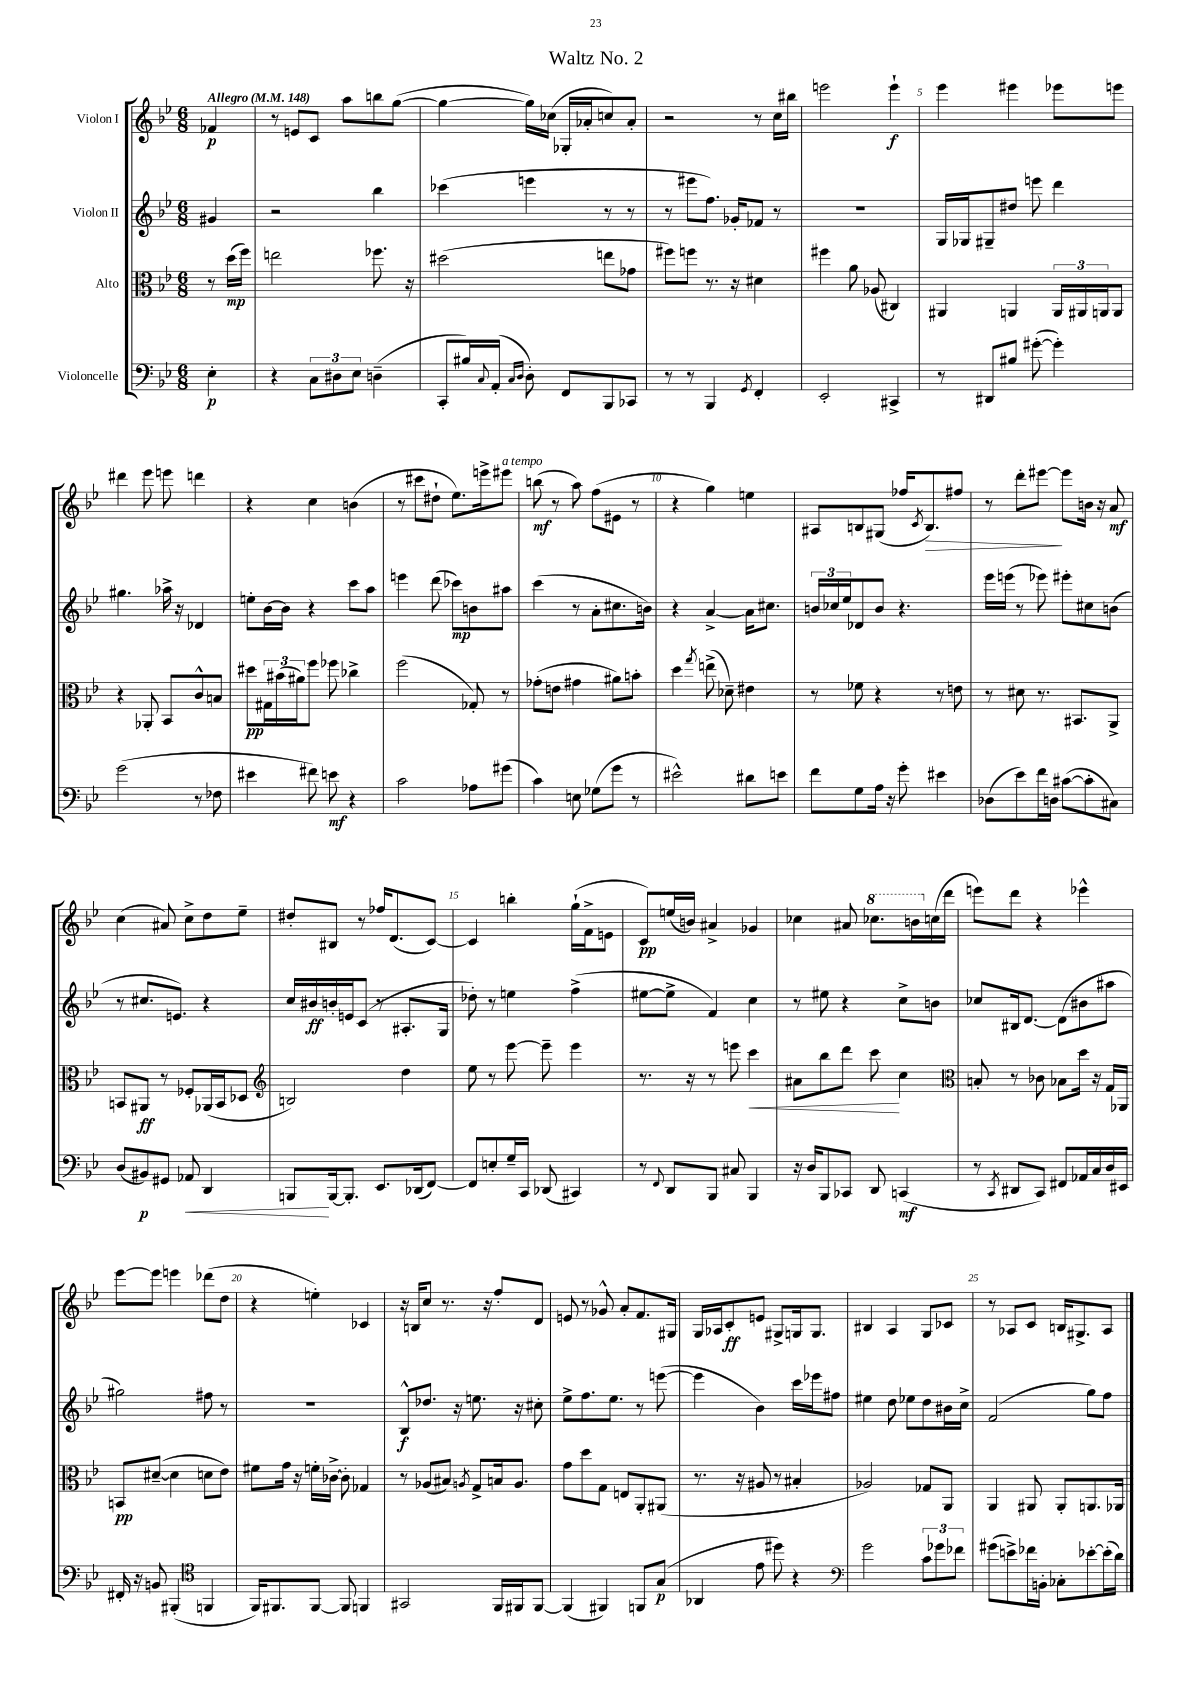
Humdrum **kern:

**kern	**kern	**kern	**kern
*staff4	*staff3	*staff2	*staff1
*clefF4	*clefC3	*clefG2	*clefG2
*k[b-e-]	*k[b-e-]	*k[b-e-]	*k[b-e-]
*M6/8	*M6/8	*M6/8	*M6/8
*MM148	*MM148	*MM148	*MM148
4E-'	8r	4g#	4f-
.	(16dd	.	.
.	16ff)	.	.
=	=	=	=
4r	2ee	2r	8r
.	.	.	8e
12C	.	.	8c
12D#	.	.	.
.	.	.	8aa
12E-	.	.	.
(4D~	8.ff-	4bb-	8bb
.	.	.	([8gg
.	16r	.	.
=	=	=	=
8CC'	(2dd#	(4ccc-	4gg_
16B#)	.	.	.
8qqC	.	.	.
(16AA'	.	.	.
16qqC	.	.	.
16qqD	.	.	.
8D')	.	4eee	16gg])
.	.	.	(16cc-
8FF	.	.	16G-'
.	.	.	16a-'
8BBB-	8ee	8r	8cc)
8CC-	8g-	8r	8a-'
=	=	=	=
8r	8ff#)	8r	2r
8r	8ff	8eee#	.
4BBB-	8.r	8.ff)	.
.	16r	16g-'	.
8qGG	.	.	.
4FF'	4d#	8f-	8r
.	.	8r	16cc
.	.	.	16bb#
=	=	=	=
2EE-'	4ff#	2.r	2eee
.	8a	.	.
.	(8A-	.	.
4CC#^	4C#)	.	4eee`
=	=	=	=
8r	4AA#	16G	4eee-
.	.	16G-	.
8DD#	.	8G#~	.
8B#	4AA	8dd#	4eee#
([8g#'	.	8eee	.
4g#'])	24AA	4ddd	8eee-
.	24AA#	.	.
.	24AA	.	.
.	8AA	.	8eee
=	=	=	=
(2g	4r	4.gg#	4ddd#
.	8AA-'	.	8eee-
.	8BB-	16aa-^	8eee
.	.	16r	.
8r	8c^^	4d-	4ddd
8F-	8B	.	.
=	=	=	=
4e#	8dd#	8ee'	4r
.	24G#	[16b-	.
.	(24b#	.	.
.	.	16b-]	.
.	24a#)	.	.
8f#)	8ff	4r	4cc
8e	8ff-	.	.
4r	4cc-^	8ccc	(4b
.	.	8aa	.
=	=	=	=
2c	(2ff	4eee	8r
.	.	.	8ccc#
.	.	(8ddd	8dd#`
.	.	8ccc-)	8.ee-)
8A-	8G-')	8b	.
.	.	.	16eee^
(8g#	8r	8aa#	8eee#
=	=	=	=
4c)	(8g-'	(4ccc	(8bb
.	8e	.	8r
8E	4g#	8r	8aa)
(8G-	.	8a'	(8ff
8g	8a#)	8.cc#	8e#
8r	8b'	.	8r
.	.	16b)	.
=	=	=	=
2e#^^)	4dd	4r	4r
.	8qgg	.	.
.	(8ee^	[4a^	4gg)
.	8d-~)	.	.
8d#	4e#	16a]	4ee
.	.	8.cc#	.
8e	.	.	.
=	=	=	=
8f	8r	24b	8A#
.	.	24cc-	.
.	.	24ee-	.
8G	8f-	8d-	8B
16A	4r	8b	(8G#
16r	.	.	.
8g'	.	4.r	16ff-
.	.	.	8qc
.	.	.	8.B)
4e#	8r	.	.
.	8e	.	8ff#
=	=	=	=
(8D-	8r	16eee-	8r
.	.	(16eee	.
8e-)	8d#	8r	8ddd'
16f	8.r	8eee-)	[8eee#
16D	.	.	.
([8c#	.	8eee#'	8eee#]
.	8.BB#	.	.
8c#']	.	8cc#	16b
.	.	.	16r
8C#)	8AA^	(8b	8a
=	=	=	=
(8D	8BB	8r	(4cc
8BB#)	8AA#	8.cc#	.
8GG#	8r	.	8a#)
.	.	8.e)	.
8AA-	8F-'	.	8cc^
4DD	(16AA-	4r	8dd
.	16BB	.	.
.	8D-	.	8ee-~
=	=	=	=
*	*clefG2	*	*
8BBB	2B)	16cc	8dd#'
.	.	16b#	.
[16BBB	.	16b'	8B#
8.BBB']	.	16e	.
.	.	(8c	8r
8.EE-	.	8r	16ff-
.	.	.	(8.d
.	4dd	8.A#'	.
(16DD-	.	.	.
[8FF)	.	.	[8c)
.	.	16G	.
=	=	=	=
8FF]	8ee-	8dd-')	4c]
8E'	8r	8r	.
16G~	[8eee-	4ee	4bb'
16CC	.	.	.
(8DD-	8eee-~]	.	.
4CC#)	4eee-	(4ff^	(16gg`
.	.	.	16f^
.	.	.	8e
=	=	=	=
8r	8.r	[8ee#	8c)
8qqFF	.	.	.
8DD	.	8ee#^]	(16ee
.	16r	.	16b)
8BBB-	8r	4f)	4a#^
8C#	8eee	.	.
4BBB-	4ccc	4cc	4g-
=	=	=	=
16r	8a#	8r	4cc-
16D	.	.	.
8BBB-	8bb-	8ee#	.
8CC-	8ddd	4r	8a#
8DD	8ccc	.	8.ccc-
(4CC	4cc	8cc^	.
.	.	.	16bb
.	.	8b	(16cc
.	.	.	16ddd
=	=	=	=
*	*clefC3	*	*
8r	8B'	8cc-	8eee)
8qCC	.	.	.
8DD#	8r	16B#	8ddd
.	.	[8.d	.
8CC)	8c-	.	4r
8FF#	8B-	(8d]	.
16AA-	16dd	8b#	4eee-^^
16C	16r	.	.
16D	16G	8aa#	.
16EE#	16AA-	.	.
=	=	=	=
16FF#'	8BB	2gg#)	[8eee-
16r	.	.	.
8BB	([8d#~	.	8eee-]
(4BBB#'	4d#]	.	4eee
*clefC4	*	*	*
4FF	8d	8ff#	(8ddd-
.	8e-)	8r	8dd
=	=	=	=
16FF)	8f#	2.r	4r
8.FF#	.	.	.
.	16g	.	.
.	16r	.	.
[8FF#	16f'	.	4ee')
.	[16c-^	.	.
8FF#]	8c-']	.	.
4FF	4G-	.	4c-
=	=	=	=
2GG#	8r	8B-^^	16r
.	.	.	16B
.	(8A-	8.dd-	8cc
.	8B#)	.	8.r
.	.	16r	.
.	8qA	.	.
.	8G^	8.ee	.
.	.	.	16r
16FF	16B	.	8ff'
16FF#	8.A	16r	.
[8FF#	.	8cc#'	8d
=	=	=	=
(4FF#]	8g	8ee-^	8e
.	8dd	8.ff	8r
4FF#)	8G	.	8g-^^
.	.	8.ee-	.
.	8E	.	8a'
8FF	8AA'	8r	8.f
(8G	(8AA#	([8eee	.
.	.	.	16G#
=	=	=	=
4AA-	8.r	4eee]	16G
.	.	.	16A-
.	.	.	8c'
.	16r	.	.
8e-	8A#	4b-)	8e
8dd#)	8r	.	8G#^
4r	4B#'	16ccc	16G
.	.	16eee-	8.G
.	.	8ff#	.
=	=	=	=
*clefF4	*	*	*
2g	2A-)	4ee#	4B#
.	.	8dd	4A
.	.	8ee-	.
12c	8G-	8dd	8G
12g-	.	.	.
.	8AA	16b#	8c-
12f-	.	.	.
.	.	16cc^	.
=	=	=	=
(8g#	4AA	(2f	8r
8e^)	.	.	8A-
16f-	8AA#	.	8c
16BB'	.	.	.
8C-'	8AA#'	.	16B
.	.	.	8.G#^
[8e-'	8.AA	8gg)	.
(16e-']	.	8ff	8A-
16d)	16AA-	.	.
==	==	==	==
*-	*-	*-	*-
